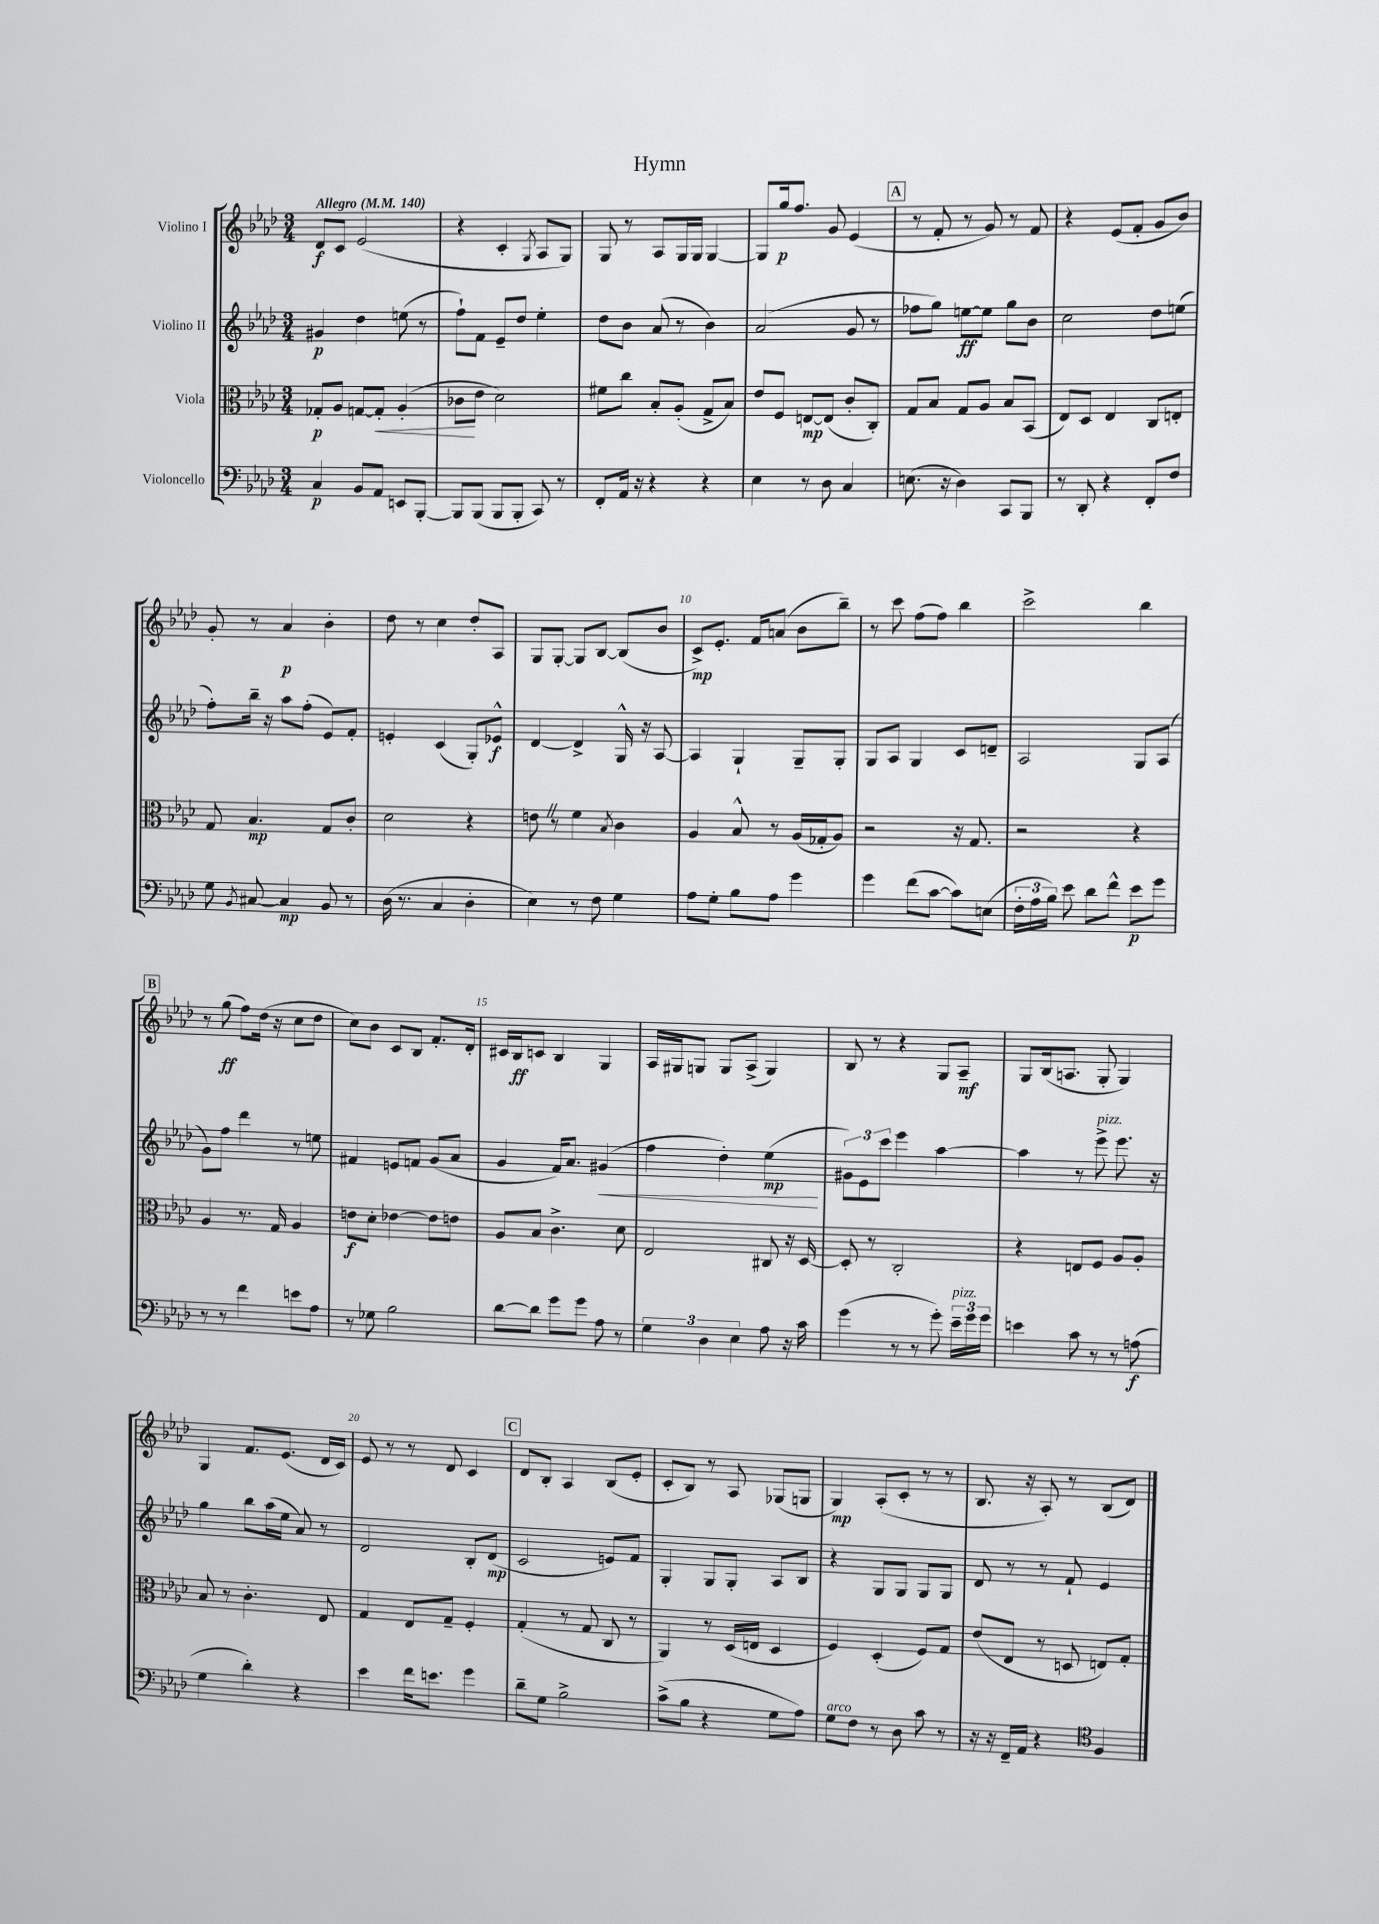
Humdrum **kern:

**kern	**dynam	**kern	**dynam	**kern	**dynam	**kern	**dynam
*part4	*part4	*part3	*part3	*part2	*part2	*part1	*part1
*staff4	*staff4	*staff3	*staff3	*staff2	*staff2	*staff1	*staff1
*I"Violoncello	*	*I"Viola	*	*I"Violino II	*	*I"Violino I	*
*clefF4	*	*clefC3	*	*clefG2	*	*clefG2	*
*k[b-e-a-d-]	*	*k[b-e-a-d-]	*	*k[b-e-a-d-]	*	*k[b-e-a-d-]	*
*M3/4	*	*M3/4	*	*M3/4	*	*M3/4	*
*MM140	*	*MM140	*	*MM140	*	*MM140	*
=1	=1	=1	=1	=1	=1	=1	=1
!	!	!	!	!	!	!LO:TX:a:B:t=Allegro	!
4C/	p	8G-X'/L	p	4g#X/	p	8d-/L	f
.	.	8A-/J	.	.	.	8c/J	.
8BB-/L	.	[8Gn/L	.	4dd-\	.	(2e-/	.
!	!	!	!LO:HP:b	!	!	!	!
8AA-/J	.	8G'/J]	<	.	.	.	.
8EEn/L	.	(4A-'/	.	(8een\	.	.	.
[8BBB-'/J	.	.	.	8r	.	.	.
=2	=2	=2	=2	=2	=2	=2	=2
8BBB-/L]	.	8c-X\L	.	8ff`\L)	.	4r	.
(8BBB-/J	.	8e-\J	[	8f\J	.	.	.
8BBB-/L	.	2d-\)	.	8e-~/L	.	4c'/	.
8BBB-'/J	.	.	.	8dd-/J	.	.	.
.	.	.	.	.	.	8qG/	.
8CC/)	.	.	.	4ee-'\	.	8A-/L	.
8r	.	.	.	.	.	8G/J)	.
=3	=3	=3	=3	=3	=3	=3	=3
8FF'/L	.	8f#X\L	.	8dd-\L	.	8G/	.
16AA-/Jk	.	8cc\J	.	8b-\J	.	8r	.
16r	.	.	.	.	.	.	.
4r	.	8B-'/L	.	(8a-/	.	8A-/L	.
.	.	(8A-'/J	.	8r	.	16G/L	.
.	.	.	.	.	.	16G/JJ	.
4r	.	8G^/L	.	4b-\)	.	[4G/	.
.	.	8B-/J)	.	.	.	.	.
=4	=4	=4	=4	=4	=4	=4	=4
4E-\	.	8e-/L	.	(2a-/	.	8G/L]	.
.	.	8F/J	.	.	.	16gg/k	p
.	.	.	.	.	.	8.ff/J	.
8r	.	[8En/L	mp	.	.	.	.
8D-\	.	(8E/J]	.	.	.	8g/	.
4C/	.	8c'/L	.	8g/	.	(4e-/	.
.	.	8C'/J)	.	8r	.	.	.
!!LO:REH:place=s1:t=A
=5	=5	=5	=5	=5	=5	=5	=5
(8.En\	.	8G/L	.	8ff-X\L	.	8r	.
.	.	8B-/J	.	8gg\J)	.	8f'/	.
16r	.	.	.	.	.	.	.
4D-\)	.	8G/L	.	[8een\L	ff	8r	.
.	.	8A-/J	.	8ee\J]	.	8g/)	.
8CC/L	.	8B-/L	.	8gg\L	.	8r	.
8BBB-/J	.	(8BB-/J	.	8b-\J	.	8f/	.
=6	=6	=6	=6	=6	=6	=6	=6
8r	.	8E-/L)	.	2cc\	.	4r	.
8DD-'/	.	8D-/J	.	.	.	.	.
4r	.	4E-/	.	.	.	(8e-/L	.
.	.	.	.	.	.	8f'/J	.
8FF'/L	.	8C/L	.	8dd-\L	.	8g/L	.
8F/J	.	8En'/J	.	(8een\J	.	8b-/J)	.
!!LO:LB:g=z
=7	=7	=7	=7	=7	=7	=7	=7
8G\	.	8G/	.	8ff'\L)	.	8g'/	.
8qBB-/	.	.	.	.	.	.	.
[8C#X/	.	4.B-/	mp	16bb-~\Jk	.	8r	.
.	.	.	.	16r	.	.	.
4C#/]	mp	.	.	8aa-\L	.	4a-/	p
.	.	.	.	(8ff'\J	.	.	.
8BB-/	.	8G/L	.	8e-/L)	.	4b-'\	.
8r	.	8c'/J	.	8f'/J	.	.	.
=8	=8	=8	=8	=8	=8	=8	=8
(16D-\	.	2d-\	.	4en'/	.	8dd-\	.
8.r	.	.	.	.	.	.	.
.	.	.	.	.	.	8r	.
4C/	.	.	.	(4c/	.	4cc\	.
4D-'\	.	4r	.	8G'/L)	.	8dd-'/L	.
.	.	.	.	8e-X^^/J	f	8A-/J	.
=9	=9	=9	=9	=9	=9	=9	=9
4E-\)	.	8enZ\	.	[4d-/	.	8G/L	.
.	.	8r	.	.	.	[8G'/J	.
8r	.	4f\	.	4d-^/]	.	8G/L]	.
8F\	.	.	.	.	.	[8B-/J	.
.	.	8qB-/	.	.	.	.	.
4G\	.	4c\	.	16G^^/	.	(8B-/L]	.
.	.	.	.	16r	.	.	.
.	.	.	.	[8A-/	.	8b-/J	.
=10	=10	=10	=10	=10	=10	=10	=10
8A-\L	.	4A-/	.	4A-/]	.	8c^/L)	mp
8G'\J	.	.	.	.	.	8.e-'/J	.
8B-\L	.	8B-^^/	.	4G`/	.	.	.
.	.	.	.	.	.	16f/KL	.
8A-\J	.	8r	.	.	.	(8an/J	.
4g\	.	(16A-/LL	.	8G~/L	.	8b-\L	.
.	.	16G-X'/J	.	.	.	.	.
.	.	8A-/J)	.	8G'/J	.	8bb-~\J)	.
=11	=11	=11	=11	=11	=11	=11	=11
4g\	.	2r	.	8G/L	.	8r	.
.	.	.	.	8A-/J	.	8ccc\	.
(8f\L	.	.	.	4G/	.	(8ff\L	.
[8c\J	.	.	.	.	.	8ff\J)	.
8c\L])	.	16r	.	8c/L	.	4bb-\	.
.	.	8.G/	.	.	.	.	.
(8En\J	.	.	.	8dn~/J	.	.	.
=12	=12	=12	=12	=12	=12	=12	=12
24F'\LL	.	2r	.	2A-/	.	2ccc^\	.
24A-\	.	.	.	.	.	.	.
24B-\JJ)	.	.	.	.	.	.	.
8e-\	.	.	.	.	.	.	.
8d-\L	.	.	.	.	.	.	.
8f^^\J	.	.	.	.	.	.	.
8e-\L	p	4r	.	8G/L	.	4bb-\	.
8g\J	.	.	.	(8A-/J	.	.	.
!!LO:LB:g=z
!!LO:REH:place=s1:t=B
=13	=13	=13	=13	=13	=13	=13	=13
8r	.	4A-/	.	8g\L)	.	8r	.
8r	.	.	.	8ff\J	.	(8gg\	ff
4f\	.	8.r	.	4ddd-\	.	8ff\L)	.
.	.	.	.	.	.	(16dd-\Jk	.
.	.	16G/	.	.	.	16r	.
8en\L	.	4A-/	.	8r	.	8cc\L	.
8A-\J	.	.	.	8een\	.	8dd-\J	.
=14	=14	=14	=14	=14	=14	=14	=14
8r	.	8en\L	f	4f#X/	.	8cc\L)	.
8G-X\	.	8d-'\J	.	.	.	8b-\J	.
2B-\	.	[4e-X\	.	8en/L	.	8c/L	.
.	.	.	.	8fn/J	.	8B-/J	.
.	.	8e-\L]	.	(8g/L	.	8.f'/L	.
.	.	8en\J	.	8a-/J	.	.	.
.	.	.	.	.	.	16d-'/Jk	.
=15	=15	=15	=15	=15	=15	=15	=15
[8d-\L	.	8A-/L	.	4g/	.	16c#X/LL	.
.	.	.	.	.	.	16B-/J	ff
8d-\J]	.	8B-/J	.	.	.	8cn/J	.
8g\L	.	4.c^\	.	16f/KL)	.	4B-/	.
.	.	.	.	8.a-/J	.	.	.
8g\J	.	.	.	.	.	.	.
!	!	!	!	!	!LO:HP:b	!	!
8A-\	.	.	.	(4g#X/	<	4G/	.
8r	.	8d-\	.	.	.	.	.
=16	=16	=16	=16	=16	=16	=16	=16
6G\	.	2E-/	.	4ff\	.	16A-/LL	.
.	.	.	.	.	.	16G#X/J	.
.	.	.	.	.	.	8Gn/J	.
6D-\	.	.	.	.	.	.	.
.	.	.	.	4dd-'\)	.	8G/L	.
6E-\	.	.	.	.	.	.	.
.	.	.	.	.	.	(8A-^/J	.
8A-\	.	8C#X/	.	(4ee-\	mp	4G/)	.
16r	.	16r	.	.	.	.	.
16c\	.	[16D-/	.	.	.	.	.
.	.	.	.	.	[	.	.
=17	=17	=17	=17	=17	=17	=17	=17
(4g\	.	8D-'/]	.	12g#X\L)	.	8B-/	.
.	.	.	.	12e-\	.	.	.
.	.	8r	.	.	.	8r	.
.	.	.	.	12ccc\J	.	.	.
8r	.	2C'/	.	4eee-\	.	4r	.
8r	.	.	.	.	.	.	.
8g'\)	.	.	.	[4aa-\	.	8G/L	.
!LO:TX:a:i:t=pizz.	!	!	!	!	!	!	!
24e-~\LL	.	.	.	.	.	8A-~/J	mf
24g\	.	.	.	.	.	.	.
24g\JJ	.	.	.	.	.	.	.
=18	=18	=18	=18	=18	=18	=18	=18
4en\	.	4r	.	4aa-\]	.	8G/L	.
.	.	.	.	.	.	(16B-/k	.
.	.	.	.	.	.	8.An/J	.
8c\	.	8En/L	.	8r	.	.	.
!	!	!	!	!LO:TX:a:i:t=pizz.	!	!	!
8r	.	8F/J	.	8eee-^\	.	8G'/	.
8r	.	8A-/L	.	8.eee-\	.	4G/)	.
(8An\	f	8A-'/J	.	.	.	.	.
.	.	.	.	16r	.	.	.
!!LO:LB:g=z
=19	=19	=19	=19	=19	=19	=19	=19
4G\	.	8B-/	.	4gg\	.	4G/	.
.	.	8r	.	.	.	.	.
4d-'\)	.	4.c'\	.	8bb-\L	.	8.f/L	.
.	.	.	.	(16aa-\L	.	.	.
.	.	.	.	16ee-\JJ	.	(8.e-/J	.
4r	.	.	.	8a-/)	.	.	.
.	.	8E-/	.	8r	.	16d-/LL	.
.	.	.	.	.	.	16c/JJ)	.
=20	=20	=20	=20	=20	=20	=20	=20
4e-\	.	4G/	.	2d-/	.	8e-/	.
.	.	.	.	.	.	8r	.
16f\KL	.	8E-/L	.	.	.	8r	.
8.en\J	.	.	.	.	.	.	.
.	.	8G~/J	.	.	.	8d-/	.
4g\	.	4F'/	.	8B-'/L	.	4c/	.
.	.	.	.	(8d-/J	mp	.	.
!!LO:REH:place=s1:t=C
=21	=21	=21	=21	=21	=21	=21	=21
8d-~\L	.	(4G'/	.	2c/	.	8d-/L	.
8G\J	.	.	.	.	.	8B-'/J	.
2B-^\	.	8r	.	.	.	4A-/	.
.	.	8G/	.	.	.	.	.
.	.	8C/	.	8en/L)	.	(8B-/L	.
.	.	8r	.	8f/J	.	8e-'/J	.
=22	=22	=22	=22	=22	=22	=22	=22
(8c^\L	.	4AA-/)	.	4G'/	.	8c'/L	.
8B-\J	.	.	.	.	.	8B-/J)	.
4r	.	8r	.	8G/L	.	8r	.
.	.	(16D-/LL	.	8G'/J	.	8A-/	.
.	.	16En/JJ	.	.	.	.	.
8G\L	.	4D-/	.	8A-/L	.	(8G-X/L	.
8A-\J)	.	.	.	8B-/J	.	8Gn/J	.
=23	=23	=23	=23	=23	=23	=23	=23
!LO:TX:a:i:t=arco	!	!	!	!	!	!	!
8G\L	.	4F/)	.	4r	.	4G/)	mp
8F\J	.	.	.	.	.	.	.
8r	.	(4D-'/	.	8G/L	.	(8A-'/L	.
8D-\	.	.	.	8G/J	.	8c'/J	.
8c\	.	8F/L)	.	8G/L	.	8r	.
8r	.	8G/J	.	8G/J	.	8r	.
=24	=24	=24	=24	=24	=24	=24	=24
16r	.	(8e-/L	.	8d-/	.	8.B-/	.
16r	.	.	.	.	.	.	.
16FF~/LL	.	8E-/J	.	8r	.	.	.
16AA-/JJ	.	.	.	.	.	16r	.
4r	.	8r	.	8r	.	8A-'/)	.
.	.	8Dn/	.	8f`/	.	8r	.
*clefC4	*	*	*	*	*	*	*
4F/	.	8En/L)	.	4e-/	.	(8B-/L	.
.	.	8G'/J	.	.	.	8d-/J)	.
==	==	==	==	==	==	==	==
*-	*-	*-	*-	*-	*-	*-	*-
